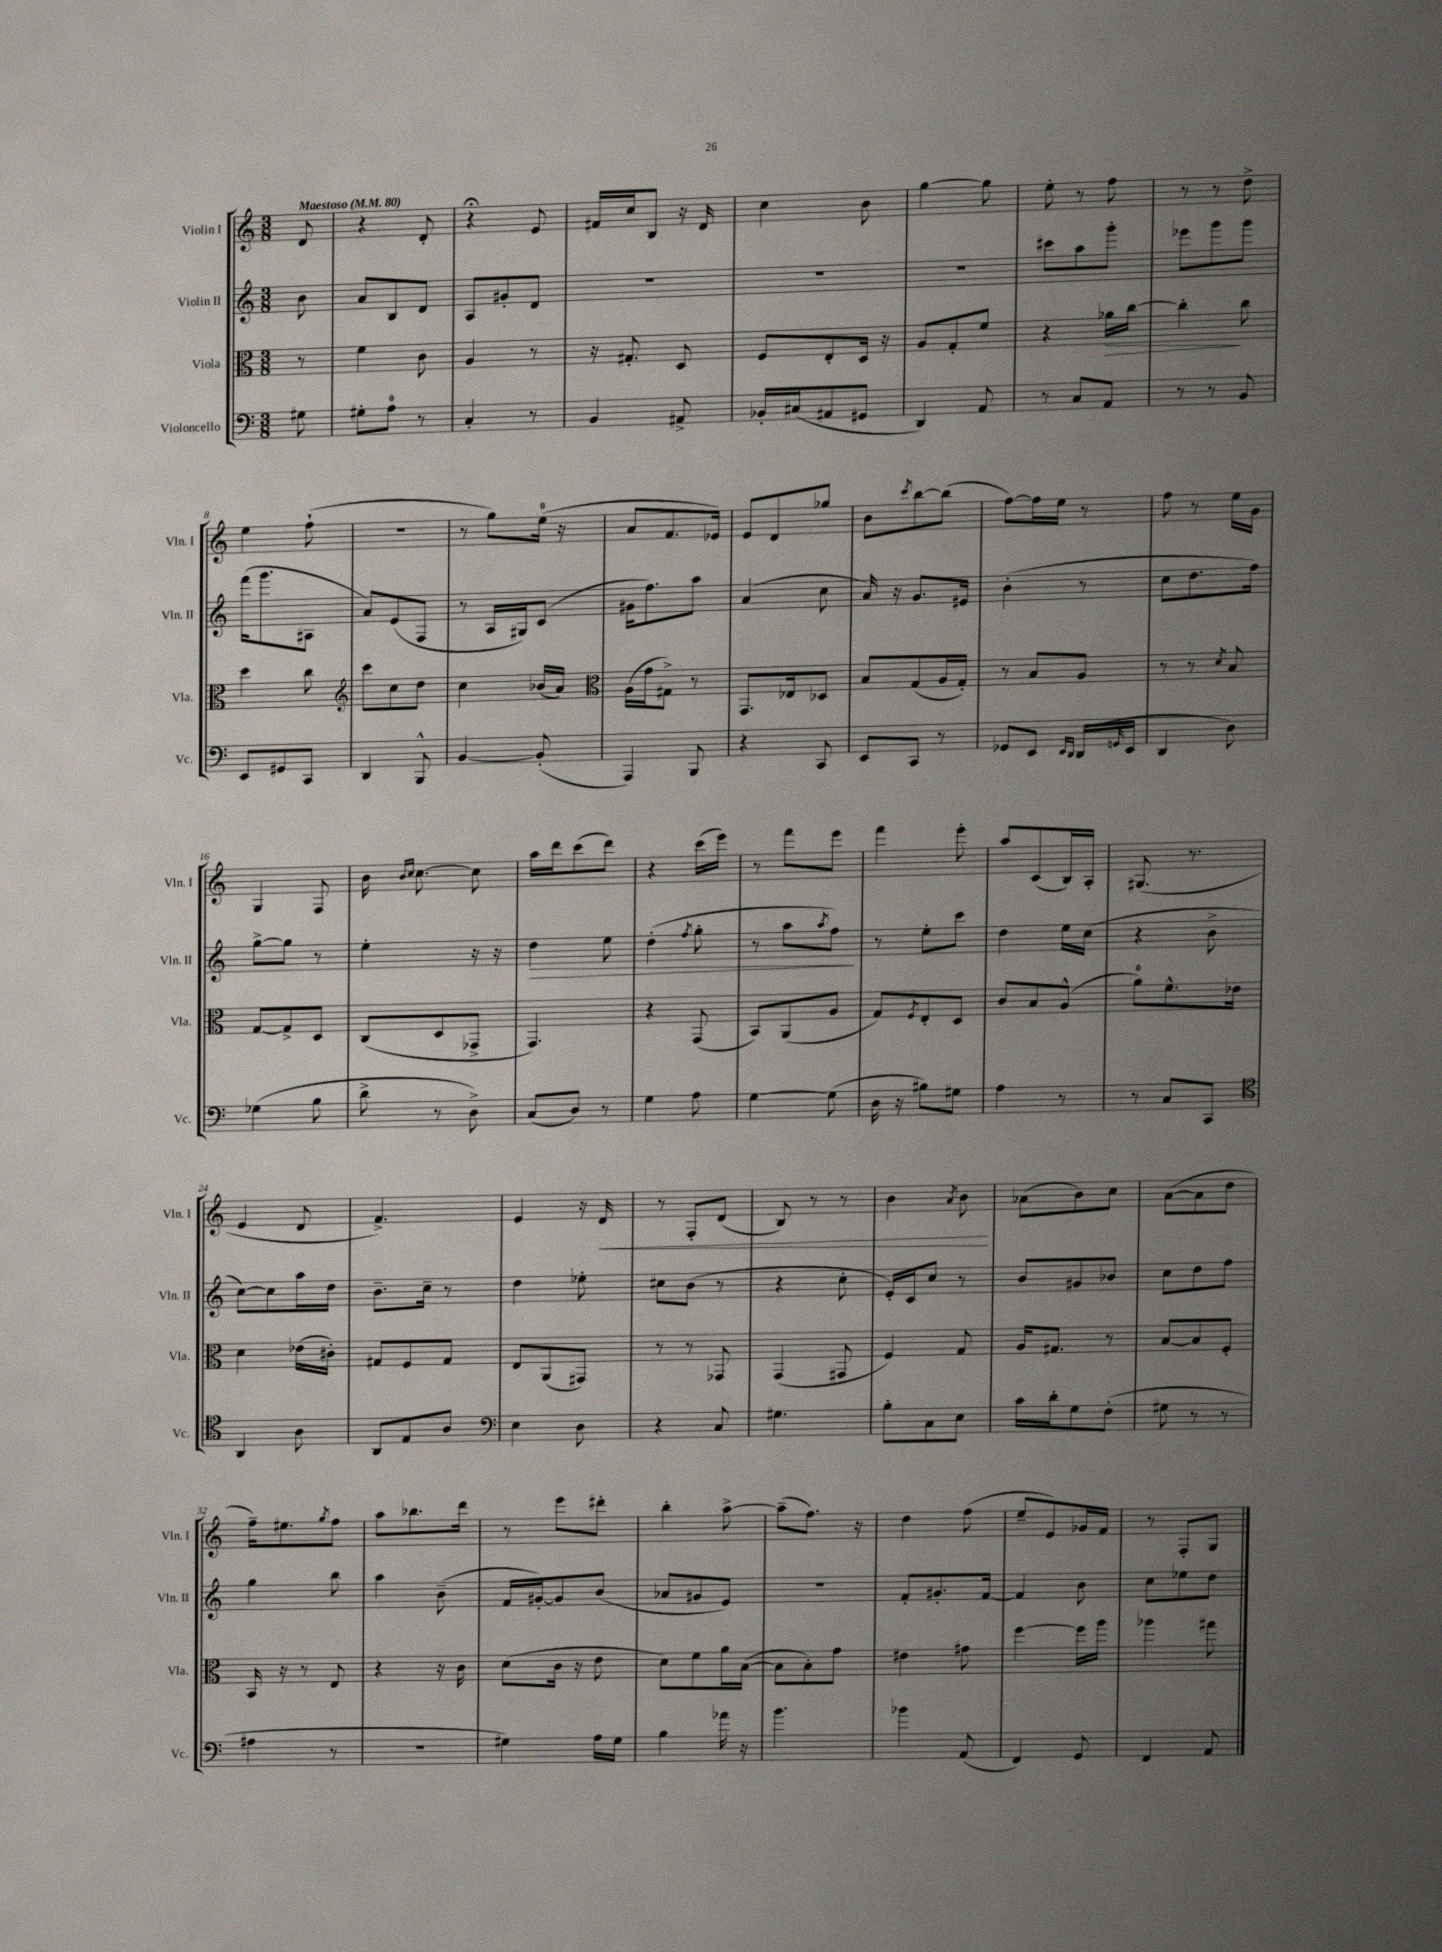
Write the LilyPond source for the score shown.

<<
\new StaffGroup <<
\new Staff = "s0" \with { instrumentName = "Violin I" shortInstrumentName = "Vln. I" } {
    \clef treble \key c \major \numericTimeSignature \time 3/8 \partial 8 \tempo "Maestoso" 4 = 80
    d'8 |
    r4 d'8-. |
    r4\fermata e'8 |
    fis'16 c''16 b8 r16 d'16 |
    c''4 b'8 |
    g''4~ g''8 |
    e''8-. r8 f''8 |
    r8 r8 d''8-> |
    e''4 f''8-!( |
    R4. |
    r8 g''8) e''16-0( r16 |
    a'8 f'8. ees'16) |
    e'8 d'8 ges''8 |
    b'8 \acciaccatura { c'''8 } b''8~ b''8( |
    f''8~) f''16 e''16 r8 |
    f''8 r8 e''16 g'16 |
    g4 f8 |
    b'16 \grace { b'16 c''16 } c''8.~ c''8 |
    a''16 d'''16 c'''8( d'''8) |
    r4 c'''16( e'''16) |
    r8 f'''8 e'''8 |
    f'''4 e'''8-. |
    a''8 c'8( b16) a16-. |
    gis8.( r8. |
    e'4 d'8 |
    f'4.->) |
    e'4 r16 d'16\< |
    r8 f8-. d'8( |
    b8) r8 r8 |
    b'4 \acciaccatura { a'8 } b'8\! |
    aes'8( b'8) c''8 |
    a'8~( a'8 d''8 |
    f''16--) eis''8. \acciaccatura { g''8 } f''8 |
    a''8 bes''8. d'''16 |
    r8 e'''8 dis'''8-. |
    b''4-. a''8~-> |
    a''8--( f''8.) r16 |
    d''4 f''8( |
    e''8-- e'8) ges'16 f'16 |
    r8 f8-. g8 \bar "|." |
}
\new Staff = "s1" \with { instrumentName = "Violin II" shortInstrumentName = "Vln. II" } {
    \clef treble \key c \major \numericTimeSignature \time 3/8 \partial 8
    b'8 |
    a'8 b8 d'8 |
    a8 gis'8-. d'8 |
    R4. |
    R4. |
    R4. |
    cis'''8 a''8 g'''8-. |
    ees'''8 g'''8 g'''8 |
    f'''16( g'''8. ais8 |
    a'8) e'8( f8 |
    r8 a16 gis16) c'8( |
    gis'16 f''8.) a''8 |
    a'4( c''8 |
    a'16) r16 g'8. eis'16 |
    b'4-.( r8 |
    c''8 d''8. f''16) |
    g''8~-> g''8 r8 |
    e''4-. r16 r16 |
    d''4\> e''8 |
    d''4-.( \acciaccatura { f''8 } g''8-. |
    r8 a''8 \acciaccatura { a''8 } f''8\!) |
    r8 e''8-. c'''8 |
    d''4 e''16 c''16( |
    r4 b'8-> |
    c''8~) c''8 a''16 d''16 |
    b'8.-- c''16-- r8 |
    d''4 ees''8-. |
    cis''8 b'8( r8 |
    r4 c''8-. |
    e'16-.) c'16 c''8 r8 |
    b'8 gis'8 bes'8 |
    c''8 d''8 f''8 |
    g''4 b''8 |
    a''4 b'8--( |
    f'16 gis'16~-.) gis'8 b'8( |
    aes'8 gis'8 e'8) |
    R4. |
    f'8-. gis'8.-. f'16~ |
    f'4 b'8 |
    c''8 ees''8 d''8 \bar "|." |
}
\new Staff = "s2" \with { instrumentName = "Viola" shortInstrumentName = "Vla." } {
    \clef alto \key c \major \numericTimeSignature \time 3/8 \partial 8
    r8 |
    f'4 c'8 |
    a4 r8 |
    r16 gis8.-. d8 |
    f8 e8-. d16 r16 |
    a8 g8-. f'8 |
    r4 aes'16\> c''16~ |
    c''4-.\! c''8 |
    d''4 c''8 |
    \clef treble c'''8 c''8 d''8 |
    c''4 bes'16( a'16) |
    \clef alto a16( g'16 gis8->) r8 |
    g,8. ees16 des8 |
    b8 g8( a16 g16-.) |
    r8 b8 a8 |
    r8 r8 \acciaccatura { d'8 } b8 |
    g8~ g8-> d8 |
    c8( d8 ges,8-> |
    g,4.) |
    r4 g,8( |
    b,8) a,8( a8 |
    g8) \acciaccatura { f8 } e8-. d8 |
    c'8 b8 a8-^( |
    a'8-0) f'8.-^ ees'16 |
    d'4 ees'16( cis'16-.) |
    gis8 f8 gis8 |
    e8 a,8( gis,8) |
    r8 r8 ges,8 |
    g,4( gis,8 |
    f4) g8 |
    a16 gis8. r8 |
    b8~ b8 f8-. |
    b,16 r16 r8 e8 |
    r4 r16 c'16 |
    d'8( c'16 r16 e'8 |
    d'8) f'8 a'16 b16~( |
    b8 b8-.) g'8 |
    eis'4 gis'8 |
    f''4~ f''16 a''16 |
    aes''4 gis''8 \bar "|." |
}
\new Staff = "s3" \with { instrumentName = "Violoncello" shortInstrumentName = "Vc." } {
    \clef bass \key c \major \numericTimeSignature \time 3/8 \partial 8
    gis8 |
    gis8-. a8-0 r8 |
    c4-. r8 |
    b,4 ais,8-> |
    bes,16-. cis16( ais,8 gis,8 |
    d,4) a,8 |
    r8 c8 a,8 |
    r8 r8 b,8 |
    e,8 gis,8 c,8 |
    d,4 b,,8-^ |
    b,4~ b,8-.( |
    a,,4) b,,8 |
    r4 c,8 |
    e,8 c,8 r8 |
    ges,8 e,8 \grace { e,16 d,16 } d,16( \grace { g,16 } e,16 |
    d,4 d8) |
    ges4( b8 |
    d'8-> r8 d8->) |
    c8( d8) r8 |
    g4 a8 |
    g4~ g8( |
    d16 r16 bis8) gis8 |
    a4 r8 |
    r8 c8 c,8 |
    \clef tenor a,4 a8 |
    a,8 e8 a8 |
    \clef bass e4 d8 |
    r4 c8 |
    gis4. |
    b8-. c8 e8 |
    c'16 d'16-. g8 f8-.( |
    gis8 r8 r8 |
    ais4 r8 |
    R4. |
    gis4) a16 gis16 |
    b4 aes'16 r16 |
    b'4. |
    bes'4 a,8( |
    f,4) g,8 |
    f,4 a,8 \bar "|." |
}
>>
>>
